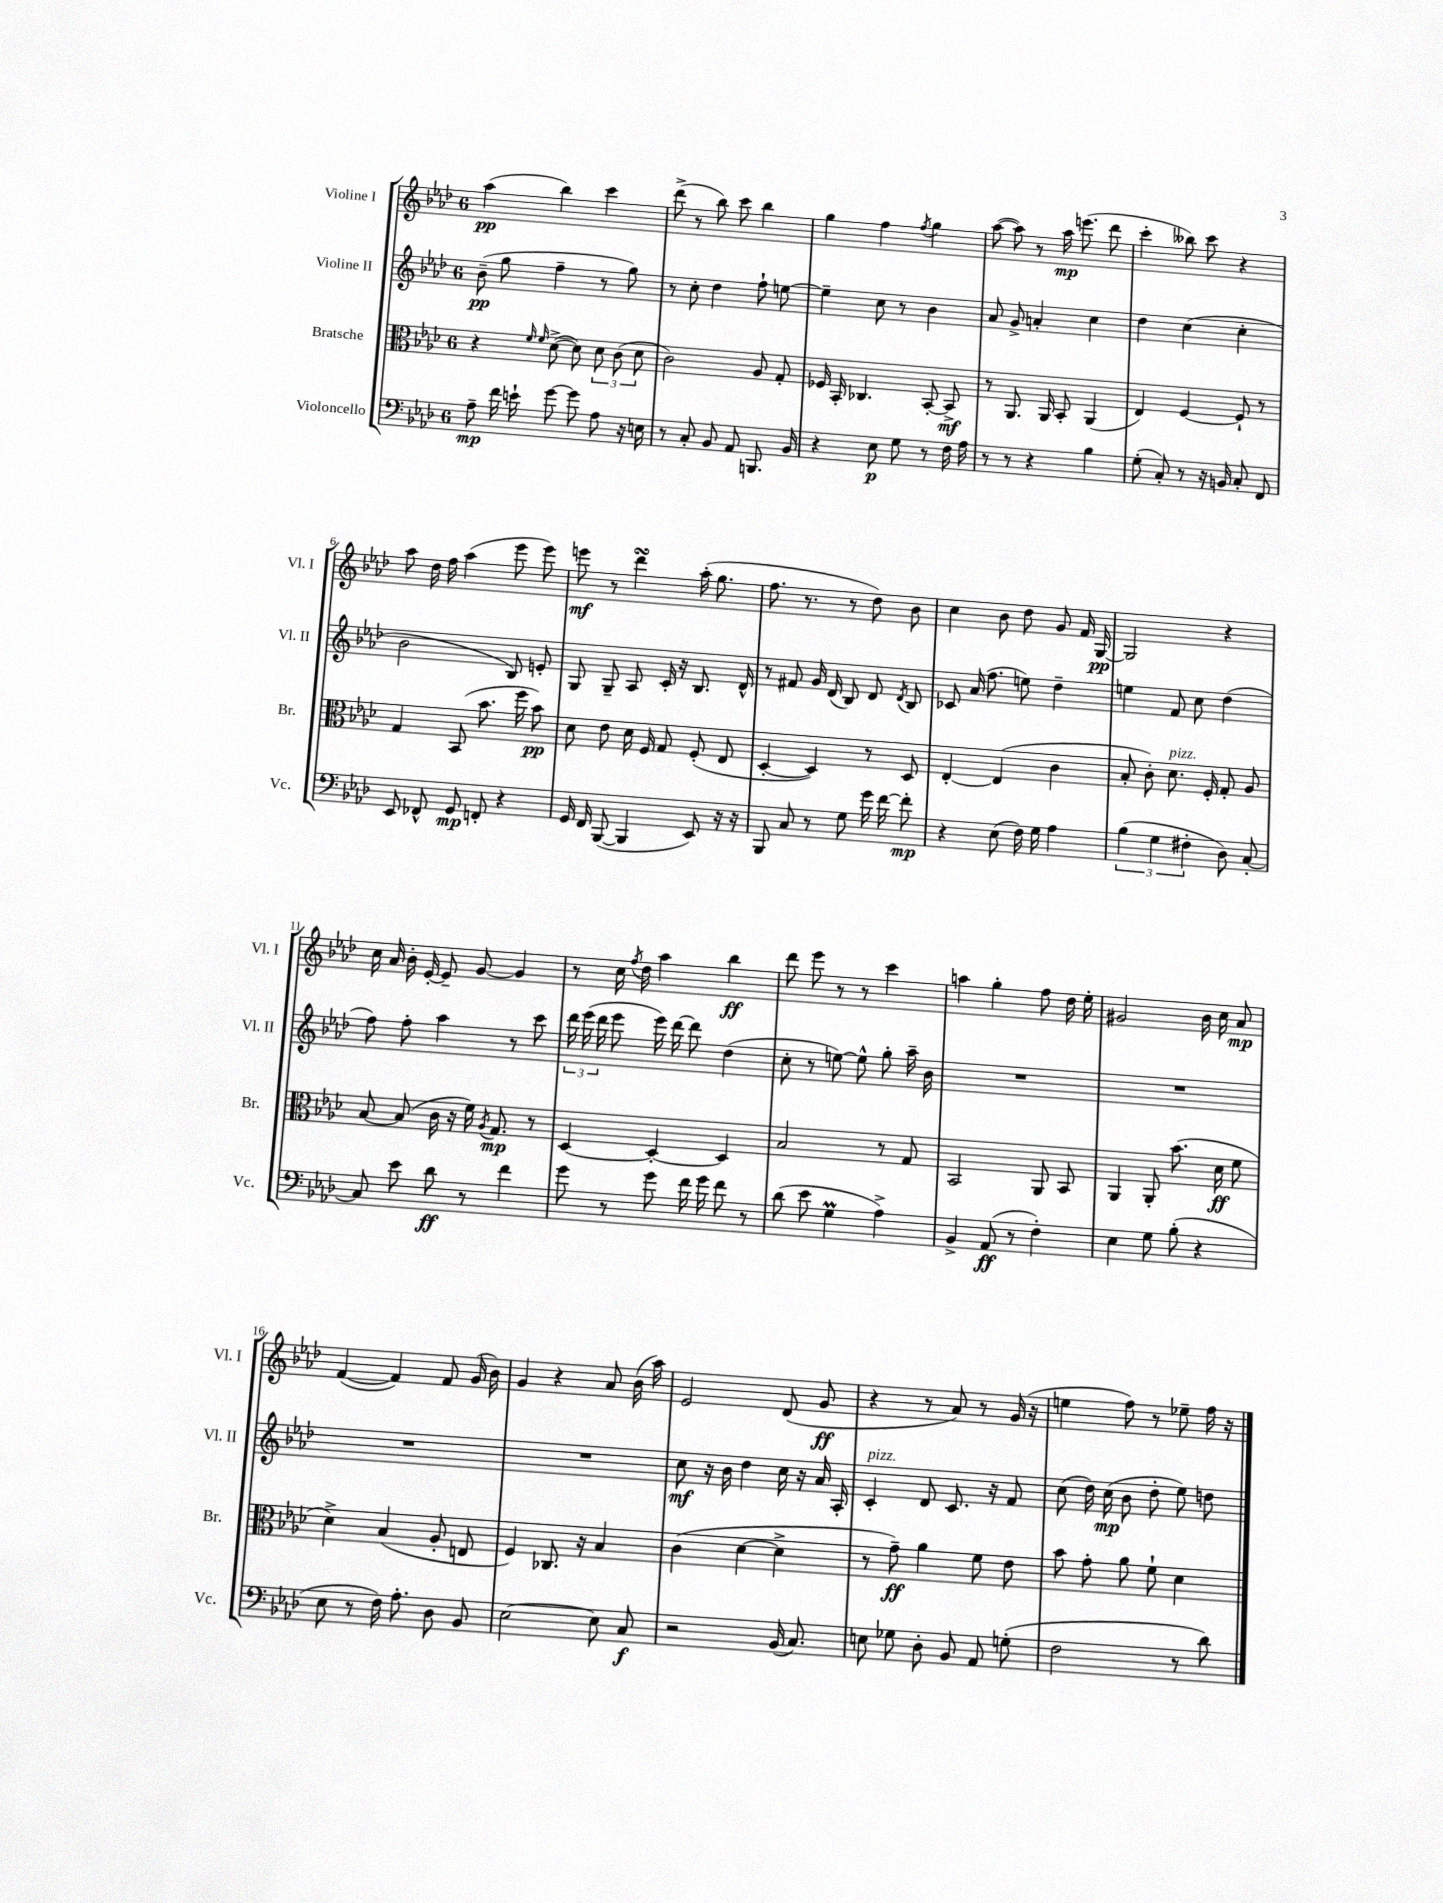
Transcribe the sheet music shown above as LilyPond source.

<<
\new StaffGroup <<
\new Staff = "s0" \with { instrumentName = "Violine I" shortInstrumentName = "Vl. I" } {
    \clef treble \key aes \major \once \override Staff.TimeSignature.style = #'single-digit \time 6/8
    \autoBeamOff aes''4\pp( bes''4) c'''4 |
    des'''8->( r8 bes''8) c'''8 bes''4 |
    g''4 f''4 \acciaccatura { f''8 } g''4 |
    aes''8~( aes''8) r8 aes''16\mp e'''8.( des'''8 |
    c'''4-. beses''8) c'''8 r4 |
    aes''8 des''16 f''16 aes''4( ees'''8 ees'''8) |
    e'''8\mf r8 des'''4\turn aes''16-.( g''8. |
    f''8. r8. r8 des''8) bes'8 |
    c''4 bes'8 des''8 g'8 f'16 g16~\pp |
    g2 r4 |
    c''16 aes'16 bes'16-. ees'16~-. ees'8-- g'8~ g'4 |
    r8 c''16 \acciaccatura { f''8 } des''16 aes''4 bes''4\ff |
    des'''8 ees'''8 r8 r8 c'''4 |
    a''4 g''4-. f''8 des''16 ees''16-. |
    gis'2 bes'16 c''16 aes'8\mp |
    f'4~( f'4) f'8 g'16( bes'16) |
    g'4 r4 aes'8 bes'16( aes''16) |
    ees'2 des'8( g'8\ff |
    r4 r8 aes'8) r8 g'16( r16 |
    e''4 f''8) r8 ees''8-- f''16 r16 \bar "|." |
}
\new Staff = "s1" \with { instrumentName = "Violine II" shortInstrumentName = "Vl. II" } {
    \clef treble \key aes \major \once \override Staff.TimeSignature.style = #'single-digit \time 6/8
    \autoBeamOff bes'8--\pp( g''8 f''4-- r8 g''8) |
    r8 c''8-. des''4 f''8-! e''8~ |
    e''4-- c''8 r8 bes'4 |
    aes'8 g'8-> a'4-. c''4 |
    des''4 c''4( c''4-. |
    bes'2 bes8) e'8-. |
    g8 g8-- aes8 c'16-. r16 bes8. des'16-^ |
    r8 fis'8 g'16 des'16( bes8) des'8 \acciaccatura { des'8 } bes8 |
    ces'8 aes'16( f''8. e''8) des''4-- |
    e''4 f'8 c''8 des''4( |
    f''8) f''8-. aes''4 r8 c'''8 |
    \tuplet 3/2 { des'''16 ees'''16( des'''16 } ees'''8 ees'''16) des'''16~ des'''8 des''4( |
    c''8-. r8 e''8~) e''8-^ g''8-. aes''16-- bes'16 |
    R2. |
    R2. |
    R2. |
    R2. |
    c''8\mf r16 bes'16 des''4 c''16 r16 aes'16 aes16-. |
    c'4-.^\markup { \italic "pizz." } des'8 c'8. r16 f'8 |
    c''8( des''16) c''16\mp( bes'8 des''8-. ees''8) d''8 \bar "|." |
}
\new Staff = "s2" \with { instrumentName = "Bratsche" shortInstrumentName = "Br." } {
    \clef alto \key aes \major \once \override Staff.TimeSignature.style = #'single-digit \time 6/8
    \autoBeamOff r4 \grace { f'16 f'16 } des'8~->( des'8) \tuplet 3/2 { des'8 c'8( des'8 } |
    c'2) aes8 g8-. |
    fes16 bes,16-. ces4. bes,8~-. bes,8->\mf |
    r8 aes,8. aes,16 bes,8-. aes,4( |
    ees4) f4~ f8-! r8 |
    g4 bes,8( bes'8. f''16 bes'8\pp) |
    des'8 ees'8 des'16 f16 g8 f8-.( ees8 |
    des4~-. des4) r8 des8 |
    ees4~-. ees4( c'4 |
    bes8-. c'8-.) des'8.^\markup { \italic "pizz." } f16-. g8-. aes8 |
    bes8~ bes8( c'16 r16 f'16) \acciaccatura { aes8 } g8.\mp r8 |
    des4~ des4~-. des4 |
    bes2 r8 g8 |
    bes,2 aes,8 bes,8 |
    aes,4 aes,8-. bes'8.( des'16\ff f'8 |
    des'4->) bes4( aes8-. e8 |
    f4) ces8. r16 bes4 |
    c'4( des'4~ des'4-> |
    r8 g'8--\ff) aes'4 f'8 ees'8 |
    bes'8 g'8-. aes'8 f'8-! des'4 \bar "|." |
}
\new Staff = "s3" \with { instrumentName = "Violoncello" shortInstrumentName = "Vc." } {
    \clef bass \key aes \major \once \override Staff.TimeSignature.style = #'single-digit \time 6/8
    \autoBeamOff aes8--\mp f'16 e'16-! g'8~ g'8 aes8 r16 e16 |
    r8 c8-. bes,8 aes,8 b,,8. bes,16 |
    r4 ees8\p g8 r8 f16 aes16 |
    r8 r8 r4 bes4 |
    g8-.( c8-.) r8 r16 b,16 c8-. f,8 |
    ees,8 fes,8-^ g,8\mp f,8-. r4 |
    g,16 f,16 bes,,8~( bes,,4 ees,8) r16 r16 |
    bes,,8 c8 r8 g8 g'16 f'16~ f'8-.\mp |
    r4 ees8( f16) g16 aes4 |
    \tuplet 3/2 { bes4( g4 fis4-. } des8) c8~-. |
    c8 ees'8 des'8\ff r8 f'4 |
    g'8 r8 g'8 f'16 g'16 f'8 r8 |
    des'8( ees'8 g4\prall aes4->) |
    bes,4-> aes,8\ff( r8 f4-.) |
    ees4 g8 bes8-.( r4 |
    ees8 r8 f16) aes8.-. des8 bes,8 |
    ees2~ ees8 c8\f |
    r2 bes,16( c8.) |
    e8 ges8 des8-. bes,8 aes,8 g8-.( |
    f2 r8 des'8) \bar "|." |
}
>>
>>
